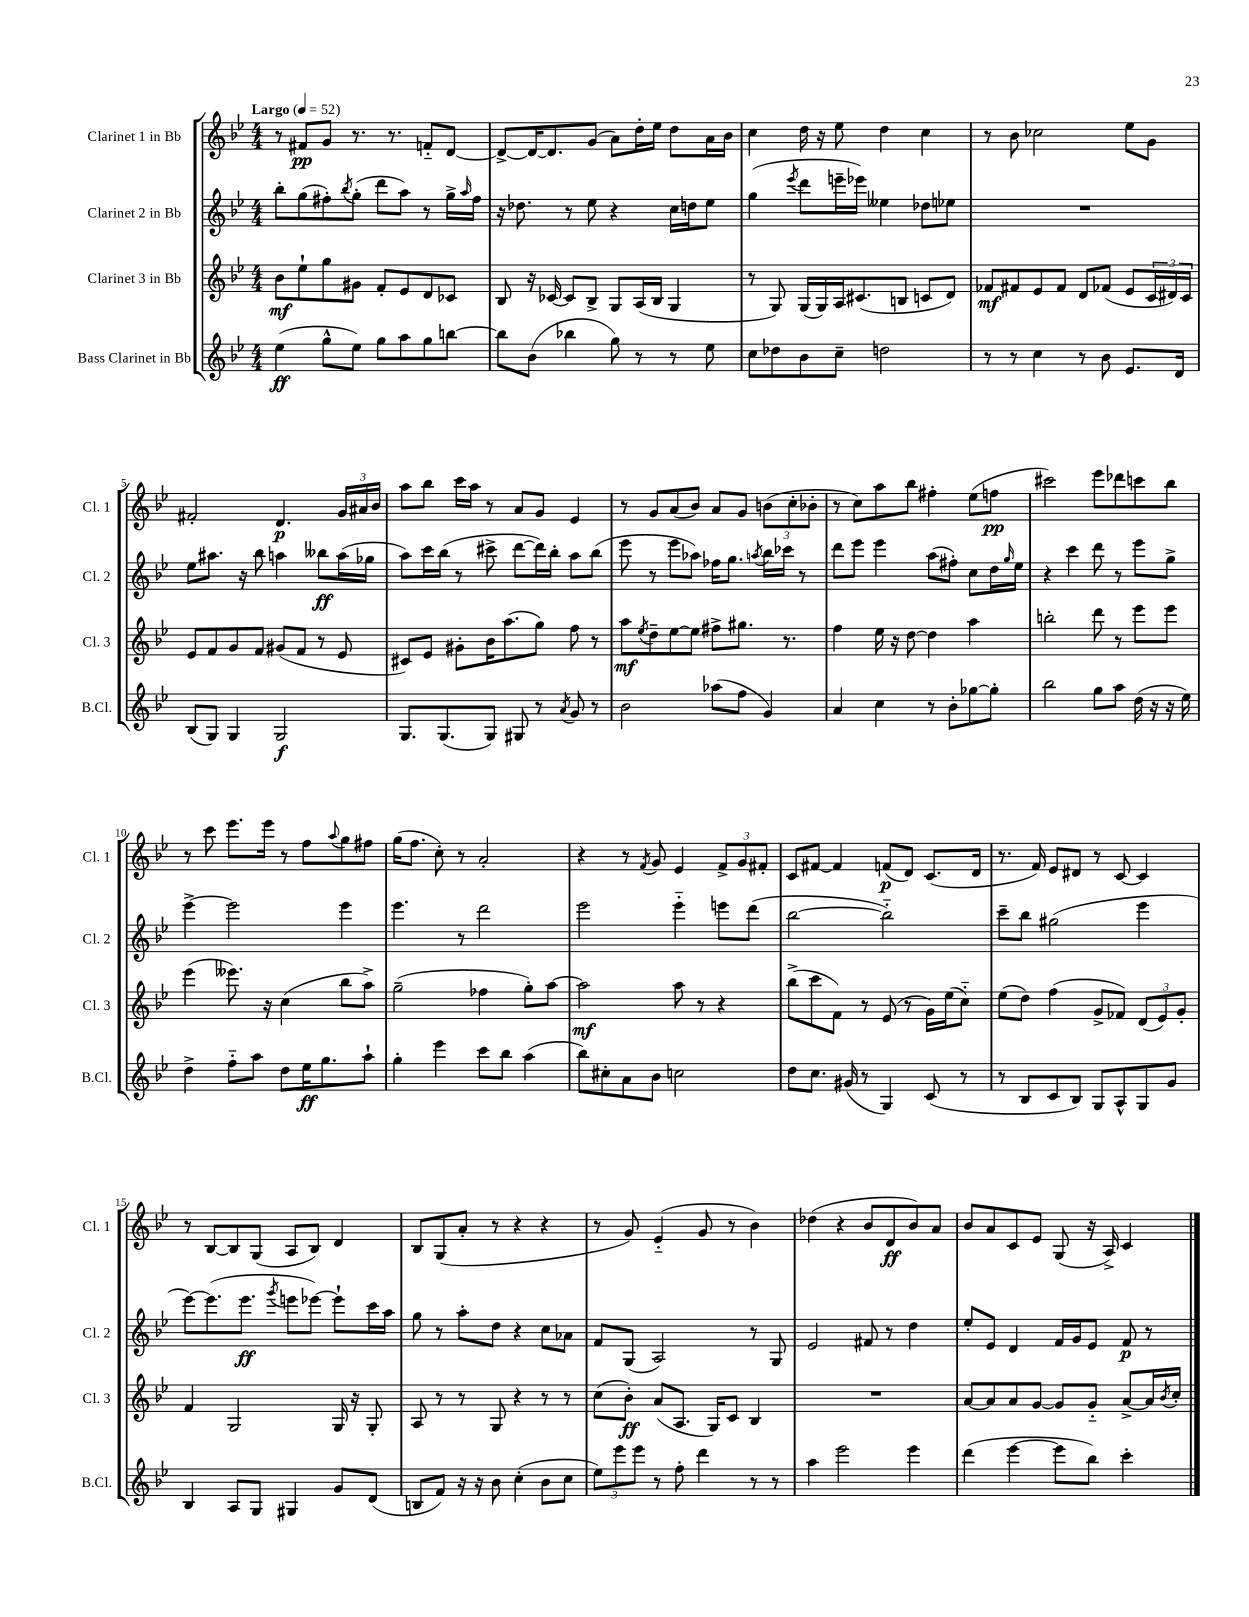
<<
\new StaffGroup <<
\new Staff = "s0" \with { instrumentName = "Clarinet 1 in Bb" shortInstrumentName = "Cl. 1" } {
    \clef treble \key bes \major \numericTimeSignature \time 4/4 \tempo "Largo" 4 = 52
    r8 fis'8\pp g'8 r8. r8. f'8-_ d'8~ |
    d'8~-> d'16~ d'8. g'8( a'8) d''16-. ees''16 d''8 a'16 bes'16 |
    c''4 d''16 r16 ees''8 d''4 c''4 |
    r8 bes'8 ces''2 ees''8 g'8 |
    fis'2-. d'4.\p \tuplet 3/2 { g'16 ais'16 bes'16 } |
    a''8 bes''8 c'''16 a''16 r8 a'8 g'8 ees'4 |
    r8 g'8 a'8( bes'8) a'8 g'8 \tuplet 3/2 { b'8( c''8-. bes'8-. } |
    r8 c''8) a''8 bes''8 fis''4-. ees''8( f''8\pp |
    cis'''2) ees'''8 des'''8 c'''8 bes''8 |
    r8 c'''8 ees'''8. ees'''16 r8 f''8 \appoggiatura { a''8 } g''8 fis''8 |
    g''16( f''8. c''8-.) r8 a'2-. |
    r4 r8 \acciaccatura { f'8 } g'8 ees'4 \tuplet 3/2 { f'8-> g'8 fis'8-. } |
    c'8 fis'8~ fis'4 f'8\p( d'8) c'8.( d'16 |
    r8. f'16) ees'8 dis'8 r8 c'8~ c'4 |
    r8 bes8~ bes8 g8( a8 bes8) d'4 |
    bes8 g8( a'8-. r8 r4 r4 |
    r8 g'8) ees'4-_( g'8 r8 bes'4) |
    des''4( r4 bes'8 d'8\ff bes'8) a'8 |
    bes'8 a'8 c'8 ees'8 g8( r16 a16->) c'4 \bar "|." |
}
\new Staff = "s1" \with { instrumentName = "Clarinet 2 in Bb" shortInstrumentName = "Cl. 2" } {
    \clef treble \key bes \major \numericTimeSignature \time 4/4
    bes''8-. g''8( fis''8-.) \acciaccatura { bes''8 } g''8-.( d'''8 a''8) r8 g''16-> \grace { a''16 } fis''16 |
    r16 des''8. r8 ees''8 r4 c''16 d''16 ees''8 |
    g''4( \acciaccatura { ees'''8 } d'''8 e'''16-- ees'''16) eeses''4 des''8 ees''8 |
    R1 |
    ees''8 ais''8. r16 bes''8 a''4 beses''8\ff a''16( ges''16 |
    a''8) c'''16 bes''16( r8 cis'''8-> d'''8~ d'''16) bes''16-. a''8 bes''8( |
    ees'''8 r8 ees'''8 aes''8) fes''16 g''8. \acciaccatura { a''8 } bes''16 ces'''16 r8 |
    d'''8 ees'''8 ees'''4 a''8( fis''8-.) c''8 d''16 \grace { g''16 } ees''16 |
    r4 c'''4 d'''8 r8 ees'''8 g''8-> |
    ees'''4~-> ees'''2 ees'''4 |
    ees'''4. r8 d'''2 |
    ees'''2 ees'''4-_ e'''8 d'''8( |
    bes''2~ bes''2-_) |
    c'''8-- bes''8 gis''2( ees'''4 |
    ees'''8~) ees'''8.( ees'''8.\ff \acciaccatura { g'''8 } e'''8 ees'''8~) ees'''8-! c'''16 a''16 |
    g''8 r8 a''8-. d''8 r4 c''8 aes'8 |
    f'8 g8( a2) r8 g8 |
    ees'2 fis'8 r8 d''4 |
    ees''8-. ees'8 d'4 f'16 g'16 ees'8 f'8\p r8 \bar "|." |
}
\new Staff = "s2" \with { instrumentName = "Clarinet 3 in Bb" shortInstrumentName = "Cl. 3" } {
    \clef treble \key bes \major \numericTimeSignature \time 4/4
    bes'8\mf ees''8-! g''8 gis'8 f'8-. ees'8 d'8 ces'8 |
    bes8 r16 ces'16~ ces'8 bes8-> g8 a16( bes16 g4 |
    r8 g8) g16( g16) a16 cis'8.( b8 c'8 d'8) |
    fes'8\mf fis'8 ees'8 fis'8 d'8 fes'8( ees'8 \tuplet 3/2 { c'16 dis'16) c'16 } |
    ees'8 f'8 g'8 f'8 gis'8( f'8 r8 ees'8 |
    cis'8) ees'8 gis'8-. bes'16 a''8.( g''8) f''8 r8 |
    a''8\mf \acciaccatura { ees''8 } d''8-- ees''8~ ees''8 fis''8-> gis''8. r8. |
    f''4 ees''16 r16 d''8~ d''4 a''4 |
    b''2-. d'''8 r8 ees'''8 ees'''8 |
    ees'''4( eeses'''8.) r16 c''4( bes''8 a''8->) |
    g''2--( fes''4 g''8-.) a''8~ |
    a''2\mf a''8 r8 r4 |
    bes''8->( c'''8 f'8) r8 ees'8( r8 g'16) ees''16( c''8-_) |
    ees''8( d''8) f''4( g'8-> fes'8) \tuplet 3/2 { d'8( ees'8) g'8-. } |
    f'4 g2 g16 r16 g8-. |
    a8 r8 r8 g8 r4 r8 r8 |
    c''8( bes'8-.\ff) a'8( a8. g16) c'8 bes4 |
    R1 |
    a'8~ a'8 a'8 g'8~ g'8 g'8-_ a'8~-> a'16 \acciaccatura { bes'8 } c''16-. \bar "|." |
}
\new Staff = "s3" \with { instrumentName = "Bass Clarinet in Bb" shortInstrumentName = "B.Cl." } {
    \clef treble \key bes \major \numericTimeSignature \time 4/4
    ees''4\ff( g''8-^ ees''8) g''8 a''8 g''8 b''8~ |
    b''8 bes'8( bes''4 g''8) r8 r8 ees''8 |
    c''8 des''8 bes'8 c''8-- d''2 |
    r8 r8 c''4 r8 bes'8 ees'8. d'16 |
    bes8( g8) g4 g2\f |
    g8. g8.( g8) gis8 r8 \acciaccatura { a'8 } g'8 r8 |
    bes'2 aes''8( f''8 g'4) |
    a'4 c''4 r8 bes'8-. ges''8~ ges''8-. |
    bes''2 g''8 a''8 d''16( r16 r16 ees''16) |
    d''4-> f''8-_ a''8 d''8 ees''16\ff g''8. a''8-! |
    g''4-. ees'''4 c'''8 bes''8 a''4( |
    bes''8) cis''8-. a'8 bes'8 c''2 |
    d''8 c''8. gis'16( r8 g4) c'8( r8 |
    r8 bes8 c'8 bes8) g8 a8-^ g8 g'8 |
    bes4 a8 g8 gis4 g'8 d'8( |
    b8 f'8) r16 r16 bes'8 c''4-.( bes'8 c''8 |
    \tuplet 3/2 { ees''8) ees'''8 ees'''8 } r8 f''8-. d'''4 r8 r8 |
    a''4 ees'''2 ees'''4 |
    d'''4( ees'''4~ ees'''8 bes''8) c'''4-. \bar "|." |
}
>>
>>
